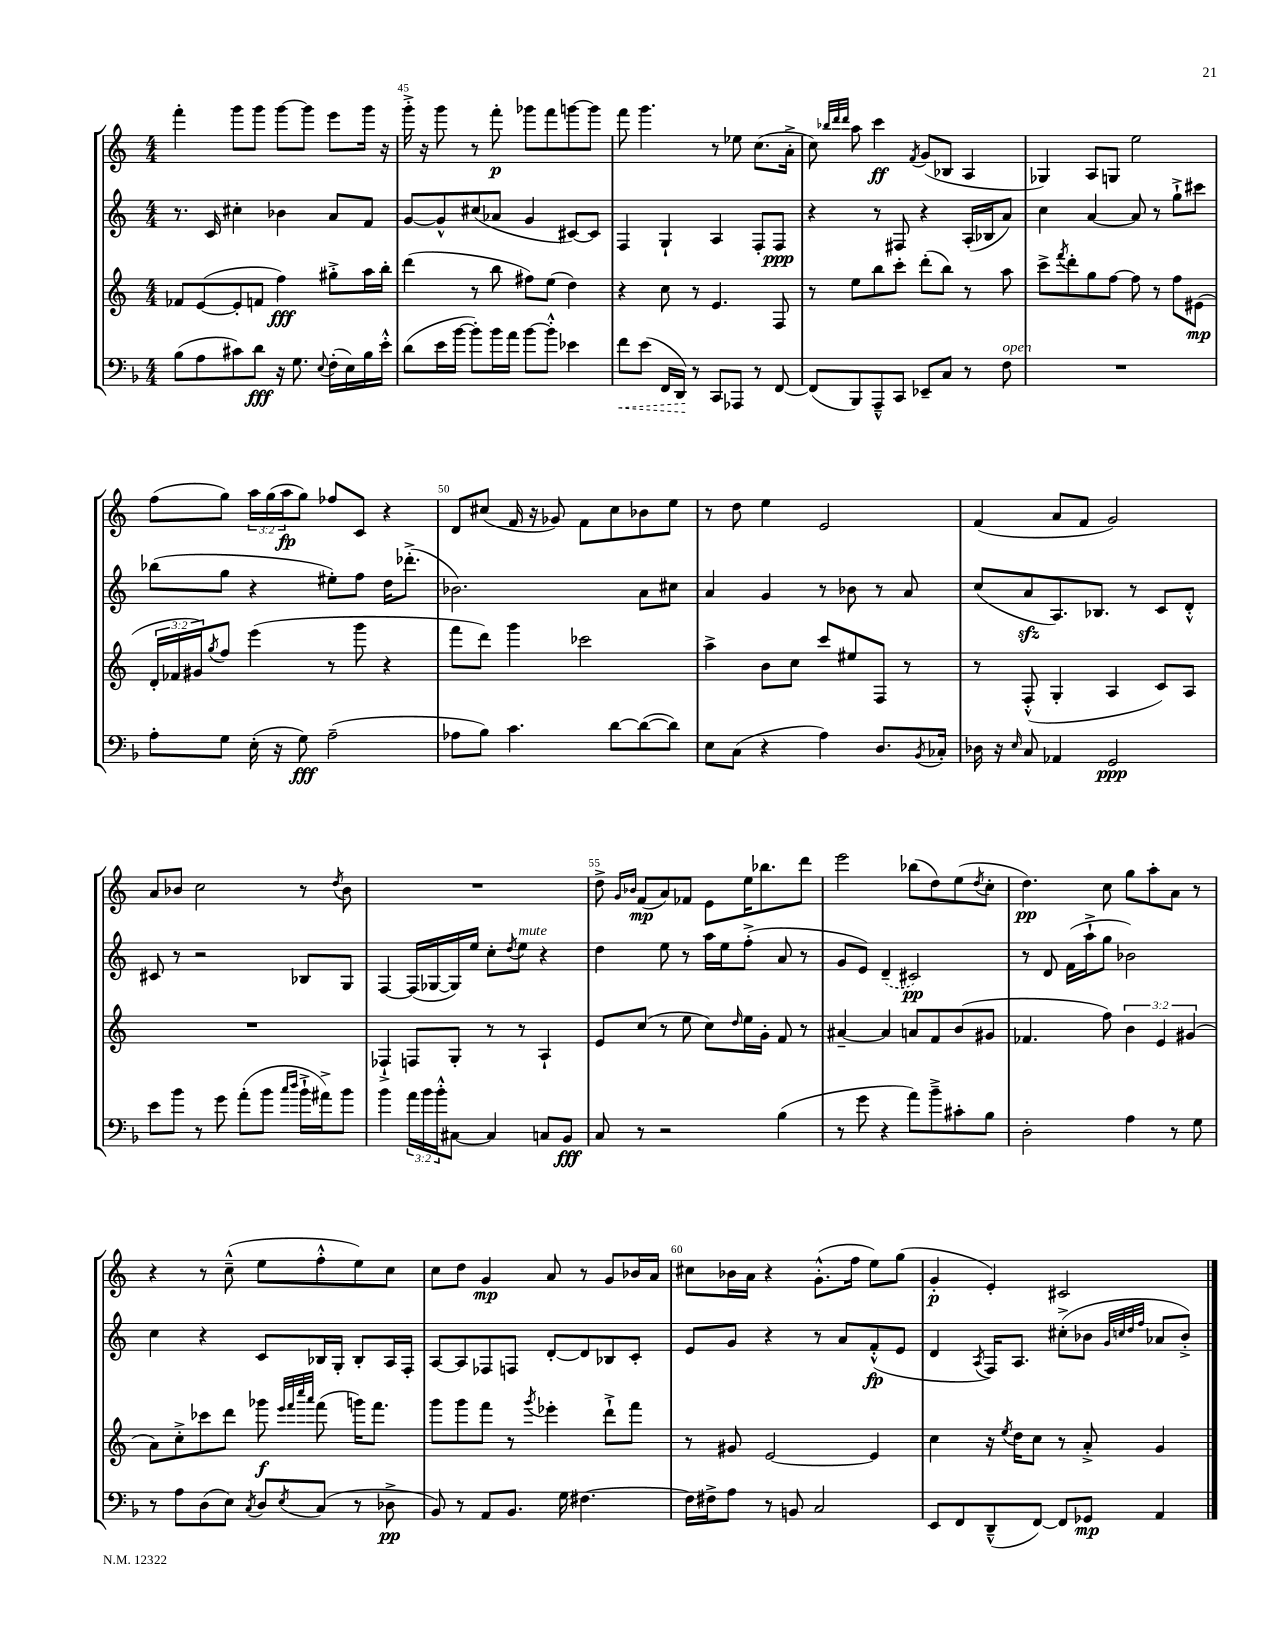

**kern	**kern	**kern	**kern
*staff4	*staff3	*staff2	*staff1
*clefF4	*clefG2	*clefG2	*clefG2
*k[b-]	*k[]	*k[]	*k[]
*M4/4	*M4/4	*M4/4	*M4/4
(8B-\L	8f-/L	8.r	4fff'\
8A\	([8e/	.	.
.	.	16c/	.
8c#\)	8e'/]	4cc#'\	8ggg\L
8d\J	8f/J	.	8ggg\J
16r	4ff\)	4b-\	[8ggg\L
8.G\	.	.	.
.	.	.	8ggg\]J
8qqE/	.	.	.
(16F'\LL	8gg#'^\L	8a/L	8eee\L
16E\)	.	.	.
16B-\	16aa\L	8f/J	16ggg\Jk
16e'^^\JJ	16bb'\JJ	.	16r
=	=	=	=
(8d\L	(4ddd\	[8g/L	16ggg'^\
.	.	.	16r
16e\L	.	8g^^/]	8ggg\
[16b-\JJ	.	.	.
8b-'\]L)	8r	(8cc#/	8r
16b-\L	8bb\	8a-/J	8fff'\
16a\JJ	.	.	.
[8b-\L	8ff#\L)	4g/	8ggg-\L
8b-'^^\]J	(8ee\J	.	8fff\
4e-\	4dd\)	[8c#/L)	[8ggg\
.	.	8c#/]J	8ggg\]J
=	=	=	=
8f\L	4r	4F/	8fff\
(8e\J	.	.	4.ggg\
16FF/LL	8cc\	4G`/	.
16DD/JJ)	.	.	.
8r	8r	.	.
8CC/L	4.e/	4A/	8r
8AAA-/J	.	.	8ee-\
8r	.	8F'/L	(8.cc\L
[8FF/	8F/	8F/J	.
.	.	.	16a'^\Jk
=	=	=	=
(8FF/]L	8r	4r	8cc\)
.	.	.	32qqbb-/LLL
.	.	.	32qqddd/
.	.	.	32qqddd/JJJ
8BBB-/)	8ee\L	.	8aa\
8AAA~^^/	8bb\	8r	4ccc\
8CC/J	8ccc'\J	8F#/	.
.	.	.	8qf/
8EE-~/L	(8ddd'\L	4r	(8g/L
8C/J	8bb\J)	.	8B-/J
8r	8r	(16A'/LL	4A/
.	.	16B-/J	.
8F\	8aa\	8a/J)	.
=	=	=	=
1r	8ccc^\L	4cc\	4G-/)
.	8qfff/	.	.
.	8ddd'\	.	.
.	8gg\	[4a/	8A/L
.	[8ff\J	.	8G/J
.	8ff\]	8a/]	2ee\
.	8r	8r	.
.	8ff\L	8gg`^\L	.
.	(8e#\J	8ccc#\J	.
=	=	=	=
8A'\L	24d'/LL	(8bb-\L	(8ff\L
.	24f-/	.	.
.	24g#/J)	.	.
.	8qgg/	.	.
8G\J	8ff/J	8gg\J	8gg\J)
(16E'\	(4eee\	4r	24aa\LL
.	.	.	(24gg\
16r	.	.	.
.	.	.	24aa\J
8G\)	.	.	8gg\J)
(2A~\	8r	8ee#'\L)	8ff-/L
.	8ggg\	8ff\J	8c/J
.	4r	16dd\LK	4r
.	.	(8.ddd-'^\J	.
=	=	=	=
8A-\L	8fff\L	2.b-\)	8d/L
8B-\J)	8ddd\J)	.	(8cc#/J
4.c\	4ggg\	.	16f/
.	.	.	16r
.	.	.	8g-/)
.	2ccc-\	.	8f\L
[8d\L	.	.	8cc#\
(8d\_	.	8a\L	8b-\
8d\]J)	.	8cc#\J	8ee\J
=	=	=	=
8E\L	4aa^\	4a/	8r
(8C\J	.	.	8dd\
4r	8b\L	4g/	4ee\
.	8cc\J	.	.
4A\)	8ccc/L	8r	2e/
.	8ee#/	8b-\	.
8.D/L	8F/J	8r	.
.	8r	8a/	.
8qBB-/	.	.	.
16C-'/Jk	.	.	.
=	=	=	=
16D-\	8r	(8cc/L	(4f/
16r	.	.	.
16qqE/	.	.	.
8C/	(8F'^^/	8a/	.
4AA-/	4G'/	8.A/)	8a/L
.	.	.	8f/J
.	.	8.B-/J	.
2GG/	4A/	.	2g/)
.	.	8r	.
.	8c/L)	8c/L	.
.	8A/J	8d'^^/J	.
=	=	=	=
8e\L	1r	8c#/	8a/L
8b-\J	.	8r	8b-/J
8r	.	2r	2cc\
8g\	.	.	.
(8a'\L	.	.	.
8b-\J	.	.	.
16qqcc/LL	.	.	.
16qqdd/JJ	.	.	.
16b-`^\LL	.	8B-/L	8r
16a#^\J)	.	.	.
.	.	.	8qdd/
8b-\J	.	8G/J	8b-\
=	=	=	=
4b-\	4F-`^/	[4F/	1r
24a\LL	8F/L	(16F/]LL	.
24b-\	.	.	.
.	.	[16G-/	.
24b-'^^\J	.	.	.
[8C#\J	8G'/J	16G-/])	.
.	.	16ee/JJ	.
4C#/]	8r	8cc'\L	.
.	.	8qdd/	.
.	8r	8ee\J	.
8C/L	4A`/	4r	.
8BB-/J	.	.	.
=	=	=	=
8C/	8e/L	4dd\	8dd^\
.	.	.	16qqg/LL
.	.	.	16qqb-/JJ
8r	(8cc/J	.	(8f/L
2r	8r	8ee\	8a/)
.	8ee\	8r	8f-/J
.	8cc\L)	16aa\LL	8e\L
.	.	16ee\J	.
.	16qqdd/	.	.
.	16ee\L	(8ff'^\J	16ee\K
.	16g'\JJ	.	8.bb-\
(4B-\	8f/	8a/	.
.	8r	8r	8ddd\J
=	=	=	=
8r	[4a#~/	8g/L	2eee\
8g\	.	8e/J)	.
4r	4a#/]	(4d~/	.
8a\L)	8a/L	2c#/)	(8bb-\L
8b-~^\	8f/	.	8dd\)
8c#'\	(8b/	.	(8ee\
.	.	.	8qdd/
8B-\J	8g#/J	.	8cc'\J
=	=	=	=
2D'\	4.f-/	8r	4.dd\)
.	.	8d/	.
.	.	(16f\LL	.
.	.	16aa`^\J	.
.	8ff\)	8gg\J	8cc\
4A\	6b\	2b-\)	8gg\L
.	.	.	8aa'\
.	6e/	.	.
8r	.	.	8a\J
.	(6g#/	.	.
8G\	.	.	8r
=	=	=	=
8r	8a\L)	4cc\	4r
8A\L	8cc'^\	.	.
(8D\	8ccc-\	4r	8r
8E\J)	8ddd\J	.	(8cc~^^\
8qC/	.	.	.
8D/L	8ggg-\	8c/L	8ee\L
.	32qqeee/LLL	.	.
.	32qqfff/	.	.
.	32qqcccc/	.	.
8qE/	32qqaaa/JJJ	.	.
(8C/J	(8fff\	16B-/L	8ff'^^\
.	.	16G'/JJ	.
8r	16ggg\LK)	8B-'/L	8ee\)
.	8.fff\J	.	.
8D-^\	.	16A/L	8cc\J
.	.	16F'/JJ	.
=	=	=	=
8BB-/)	8ggg\L	[8A/L	8cc\L
8r	8ggg\	8A/]	8dd\J
8AA/L	8fff\J	8F-/	4g/
8.BB-/J	8r	8F/J	.
.	8qggg/	.	.
.	4eee-'\	[8d'/L	8a/
16G\	.	.	.
[4.F#\	.	8d/]	8r
.	8ddd`^\L	8B-/	8g/L
.	8fff\J	8c'/J	16b-/L
.	.	.	16a/JJ
=	=	=	=
16F#\]LL	8r	8e/L	8cc#\L
16F#^\J	.	.	.
8A\J	8g#/	8g/J	16b-\L
.	.	.	16a\JJ
8r	[2e/	4r	4r
8BB/	.	.	.
2C/	.	8r	(8.g'^^\L
.	.	8a/L	.
.	.	.	16ff\Jk
.	4e/]	(8f'^^/	8ee\L)
.	.	8e/J	(8gg\J
=	=	=	=
8EE/L	4cc\	4d/	4g'/
8FF/	.	.	.
.	.	8qA/	.
(8DD~^^/	16r	16F/LK)	4e'/)
.	8qee/	.	.
.	16dd\LK	8.A/J	.
[8FF/J)	8cc\J	.	.
8FF/]L	8r	(8cc#'^\L	2c#/
8GG-/J	8a'^/	8b-\J	.
.	.	32qqg/LLL	.
.	.	32qqcc/	.
.	.	32qqdd/	.
.	.	32qqff/JJJ	.
4AA/	4g/	8a-/L	.
.	.	8b-'^/J)	.
==	==	==	==
*-	*-	*-	*-
